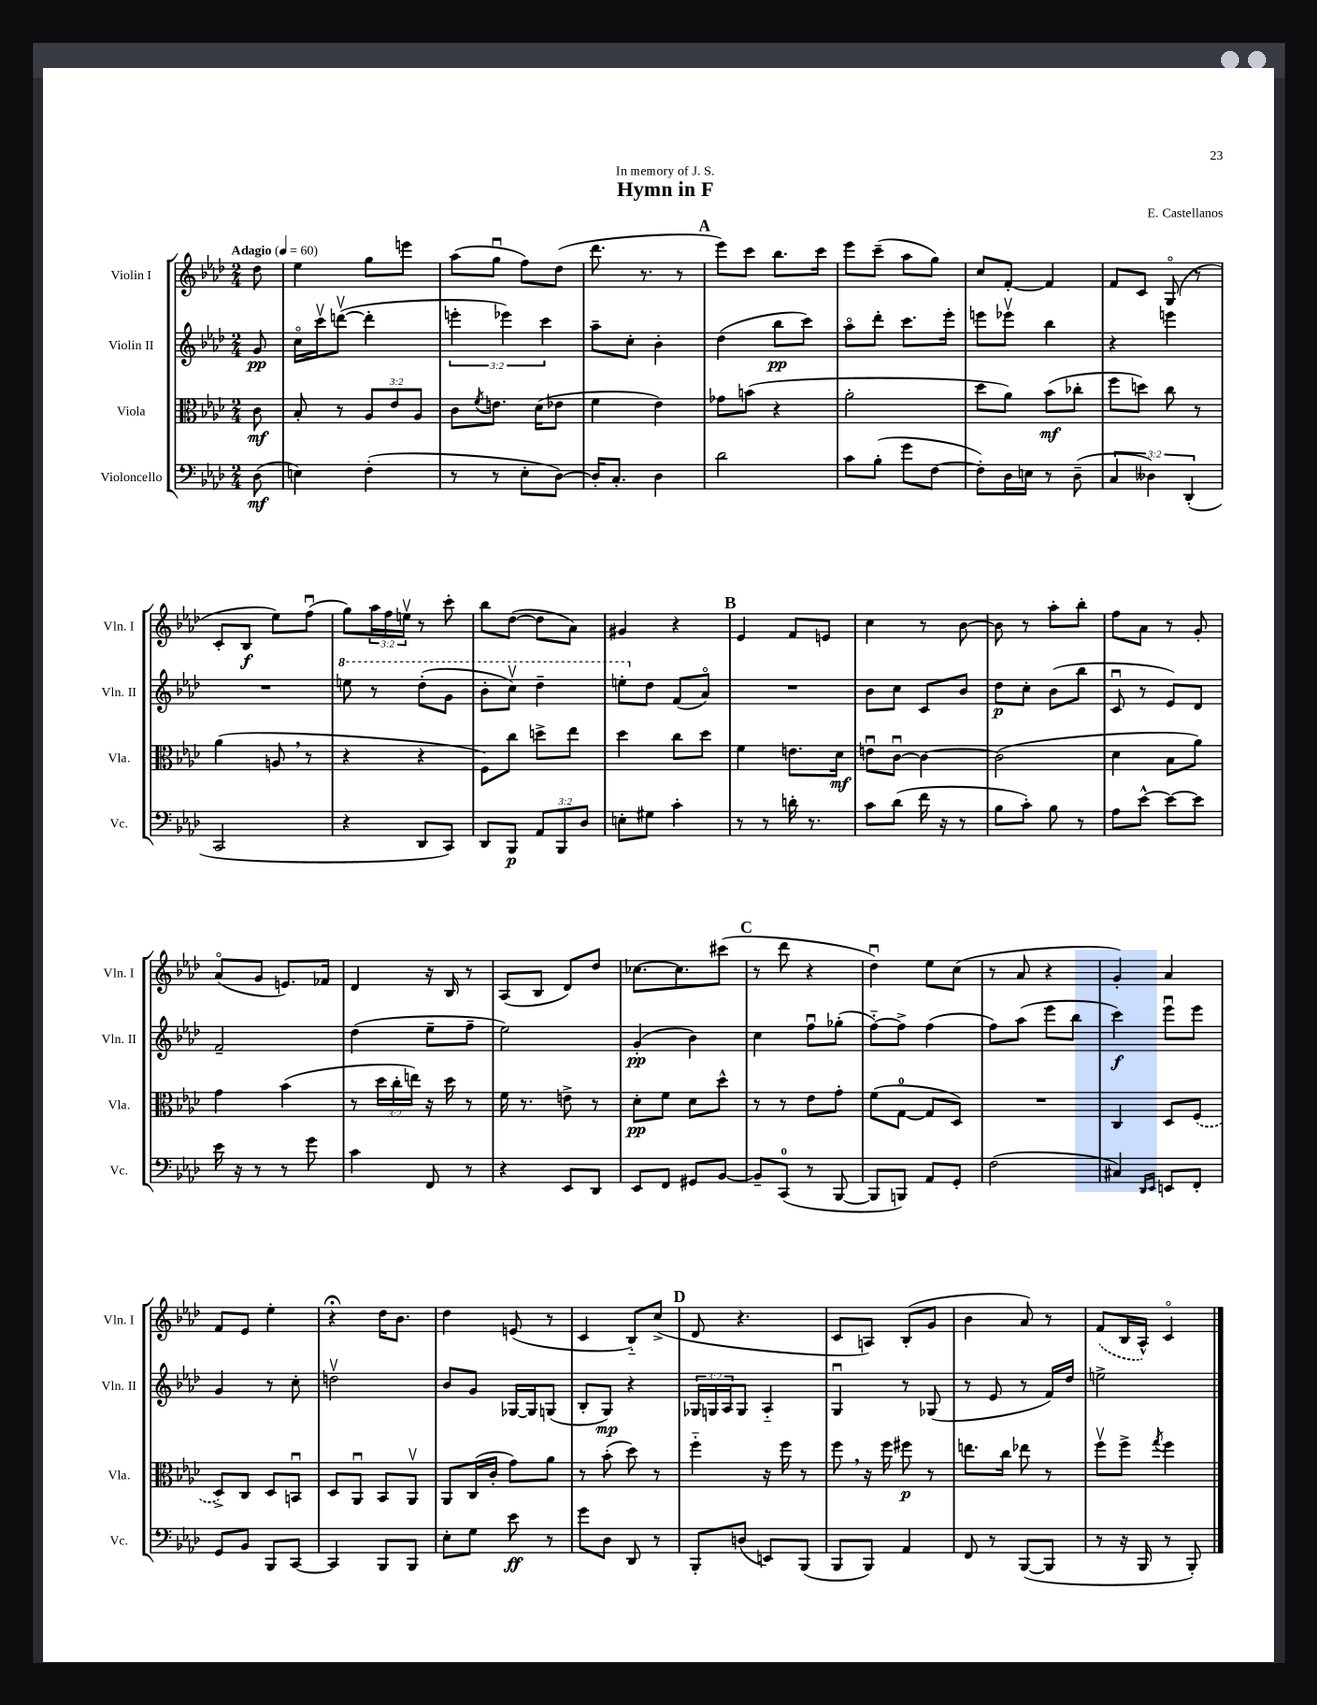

**kern	**dynam	**kern	**dynam	**kern	**dynam	**kern	**dynam
*part4	*part4	*part3	*part3	*part2	*part2	*part1	*part1
*staff4	*staff4	*staff3	*staff3	*staff2	*staff2	*staff1	*staff1
*I"Violoncello	*	*I"Viola	*	*I"Violin II	*	*I"Violin I	*
*I'Vc.	*	*I'Vla.	*	*I'Vln. II	*	*I'Vln. I	*
*clefF4	*	*clefC3	*	*clefG2	*	*clefG2	*
*k[b-e-a-d-]	*	*k[b-e-a-d-]	*	*k[b-e-a-d-]	*	*k[b-e-a-d-]	*
*M2/4	*	*M2/4	*	*M2/4	*	*M2/4	*
*MM60	*	*MM60	*	*MM60	*	*MM60	*
=	=	=	=	=	=	=	=
!	!	!	!	!	!	!LO:TX:a:B:t=Adagio	!
(8D-\	mf	8c\	mf	8g/	pp	8dd-\	.
=1	=1	=1	=1	=1	=1	=1	=1
4En\)	.	8B-'/	.	16cc\LL	.	4ee-\	.
.	.	.	.	16cccv\J	.	.	.
.	.	8r	.	([8dddnv\J	.	.	.
(4F'\	.	12A-/L	.	4ddd'\]	.	8gg\L	.
.	.	12e-/	.	.	.	.	.
.	.	.	.	.	.	8eeen\J	.
.	.	12A-/J	.	.	.	.	.
=2	=2	=2	=2	=2	=2	=2	=2
8r	.	8c\L	.	6eeen'\	.	(8aa-\L	.
.	.	8qf/	.	.	.	.	.
8r	.	8.en\J	.	.	.	8ggu\J	.
.	.	.	.	6eee-X\)	.	.	.
8E-'\L	.	.	.	.	.	8ff\L)	.
.	.	(16d-\KL	.	.	.	.	.
.	.	.	.	6ccc\	.	.	.
[8D-\J)	.	8e-X\J	.	.	.	(8dd-\J	.
=3	=3	=3	=3	=3	=3	=3	=3
16D-'/KL]	.	4f\	.	8aa-~\L	.	8.ddd-\	.
8.C'/J	.	.	.	.	.	.	.
.	.	.	.	8cc'\J	.	.	.
.	.	.	.	.	.	8.r	.
4D-\	.	4e-\)	.	4b-'\	.	.	.
.	.	.	.	.	.	8r	.
!!LO:REH:place=s1:t=A
=4	=4	=4	=4	=4	=4	=4	=4
2d-\	.	8g-X\L	.	(4dd-\	.	8eee-\L)	.
.	.	(8bn\J	.	.	.	8ccc\J	.
.	.	4r	.	8bb-\L	pp	8.bb-\L	.
.	.	.	.	8ccc\J)	.	.	.
.	.	.	.	.	.	16ccc\Jk	.
=5	=5	=5	=5	=5	=5	=5	=5
8c\L	.	2a-'\	.	8aa-\L	.	8eee-\L	.
(8B-'\J	.	.	.	8ddd-'\J	.	(8ccc~\J	.
8g\L	.	.	.	8.ccc\L	.	8aa-\L	.
[8F\J	.	.	.	.	.	8gg\J)	.
.	.	.	.	16eee-'\Jk	.	.	.
=6	=6	=6	=6	=6	=6	=6	=6
8F'\L])	.	8dd-\L	.	8eeen\L	.	8cc/L	.
16D-\L	.	8a-\J)	.	8eee-Xv\J	.	[8f'/J	.
16En\JJ	.	.	.	.	.	.	.
8r	.	(8b-\L	mf	4bb-\	.	4f/]	.
(8D-~\	.	8cc-X'\J	.	.	.	.	.
=7	=7	=7	=7	=7	=7	=7	=7
6C/	.	8ff\L	.	4r	.	8f/L	.
.	.	8ddn\J)	.	.	.	8c/J	.
6D--X\)	.	.	.	.	.	.	.
.	.	8cc\	.	4eeen\	.	(8G/	.
(6DD-'/	.	.	.	.	.	.	.
.	.	8r	.	.	.	8r	.
!!LO:LB:g=z
=8	=8	=8	=8	=8	=8	=8	=8
2CC/	.	(4a-\	.	2r	.	8c'/L	.
.	.	.	.	.	.	8B-/J	f
.	.	8An,/	.	.	.	8ee-\L)	.
.	.	8r	.	.	.	(8ffu\J	.
=9	=9	=9	=9	=9	=9	=9	=9
*	*	*	*	*8va	*	*	*
4r	.	4r	.	8eeen\	.	8gg\L)	.
.	.	.	.	8r	.	24aa-\L	.
.	.	.	.	.	.	24ff\	.
.	.	.	.	.	.	24eenv\JJ	.
8DD-/L	.	4r	.	(8ddd-'\L	.	8r	.
8CC/J)	.	.	.	8gg\J	.	8ccc'\	.
=10	=10	=10	=10	=10	=10	=10	=10
8DD-/L	.	8F\L)	.	8bb-'\L	.	8bb-\L	.
8BBB-/J	p	8cc\J	.	8cccv\J)	.	([8dd-\J	.
12AA-/L	.	8ddn^\L	.	4ddd-~\	.	8dd-\L]	.
12BBB-/	.	.	.	.	.	.	.
.	.	8ee-\J	.	.	.	8a-\J)	.
12D-/J	.	.	.	.	.	.	.
=11	=11	=11	=11	=11	=11	=11	=11
8En'\L	.	4dd-\	.	8eeen'\L	.	4g#X/	.
*	*	*	*	*X8va	*	*	*
8G#X\J	.	.	.	8dd-\J	.	.	.
4c'\	.	8cc\L	.	(8f/L	.	4r	.
.	.	8dd-\J	.	8a-/J)	.	.	.
!!LO:REH:place=s1:t=B
=12	=12	=12	=12	=12	=12	=12	=12
8r	.	4f\	.	2r	.	4e-/	.
8r	.	.	.	.	.	.	.
16dn'\	.	8.en\L	.	.	.	8f/L	.
8.r	.	.	.	.	.	.	.
.	.	.	.	.	.	8en/J	.
.	.	16d-\Jk	mf	.	.	.	.
=13	=13	=13	=13	=13	=13	=13	=13
8c\L	.	8enu\L	.	8b-\L	.	4cc\	.
(8d-\J	.	[8cu\J	.	8cc\J	.	.	.
16f\	.	4c\_	.	8c/L	.	8r	.
16r	.	.	.	.	.	.	.
8r	.	.	.	8b-/J	.	[8b-\	.
=14	=14	=14	=14	=14	=14	=14	=14
8B-\L	.	(2c\]	.	8dd-\L	p	8b-\]	.
8c'\J)	.	.	.	8cc'\J	.	8r	.
8B-\	.	.	.	(8b-\L	.	8aa-'\L	.
8r	.	.	.	8bb-\J	.	8bb-'\J	.
=15	=15	=15	=15	=15	=15	=15	=15
8A-\L	.	4d-\	.	8cu/	.	8ff\L	.
[8e-^^\J	.	.	.	8r	.	8a-\J	.
8e-\L_	.	8B-\L	.	8e-/L)	.	8r	.
8e-\J]	.	8a-\J)	.	8d-/J	.	8g'/	.
!!LO:LB:g=z
=16	=16	=16	=16	=16	=16	=16	=16
16e-\	.	4g\	.	2f~/	.	(8a-/L	.
16r	.	.	.	.	.	.	.
8r	.	.	.	.	.	8g/J	.
8r	.	(4b-\	.	.	.	8.en/L)	.
8g\	.	.	.	.	.	.	.
.	.	.	.	.	.	16f-X/Jk	.
=17	=17	=17	=17	=17	=17	=17	=17
4c\	.	8r	.	(4dd-\	.	4d-/	.
.	.	24dd-\LL	.	.	.	.	.
.	.	24cc'\	.	.	.	.	.
.	.	24een\JJ)	.	.	.	.	.
8FF/	.	16r	.	8ee-~\L	.	16r	.
.	.	16dd-\	.	.	.	16B-/	.
8r	.	8r	.	8ff~\J	.	8r	.
=18	=18	=18	=18	=18	=18	=18	=18
4r	.	16f\	.	2ee-\)	.	(8A-/L	.
.	.	8.r	.	.	.	.	.
.	.	.	.	.	.	8B-/J	.
8EE-/L	.	8en^\	.	.	.	8d-/L)	.
8DD-/J	.	8r	.	.	.	8dd-/J	.
=19	=19	=19	=19	=19	=19	=19	=19
8EE-/L	.	8d-'\L	pp	(4g'/	pp	[8.cc-X\L	.
8FF/J	.	8f\J	.	.	.	.	.
.	.	.	.	.	.	8.cc-\]	.
8GG#X/L	.	8d-\L	.	4b-\)	.	.	.
[8BB-/J	.	8dd-^^\J	.	.	.	(8ccc#X\J	.
!!LO:REH:place=s1:t=C
=20	=20	=20	=20	=20	=20	=20	=20
8BB-~/L]	.	8r	.	4cc\	.	8r	.
(8CC/J	.	8r	.	.	.	8ddd-\	.
8r	.	8e-\L	.	8ffu\L	.	4r	.
[8BBB-/	.	8g'\J	.	(8gg-X'\J	.	.	.
=21	=21	=21	=21	=21	=21	=21	=21
8BBB-/L]	.	(8f\L	.	[8ff\L)	.	4dd-u\)	.
8BBBn/J)	.	[8G\J	.	8ff^\J]	.	.	.
8AA-/L	.	8G/L]	.	(4ff\	.	8ee-\L	.
8GG'/J	.	8D-/J)	.	.	.	(8cc\J	.
=22	=22	=22	=22	=22	=22	=22	=22
(2F\	.	2r	.	8ff\L)	.	8r	.
.	.	.	.	(8aa-\J	.	8a-/	.
.	.	.	.	8eee-\L	.	4r	.
.	.	.	.	8bb-\J	.	.	.
=23	=23	=23	=23	=23	=23	=23	=23
4C#X/)	.	4C/	.	4ccc\)	f	4g'/)	.
16qqDD-/LL	.	.	.	.	.	.	.
16qqEE-/JJ	.	.	.	.	.	.	.
8EEn/L	.	8D-/L	.	8eee-u\L	.	4a-/	.
8FF'/J	.	(8F/J	.	8eee-\J	.	.	.
!!LO:LB:g=z
=24	=24	=24	=24	=24	=24	=24	=24
8GG/L	.	8D-^/L)	.	4g/	.	8f/L	.
8BB-/J	.	8C/J	.	.	.	8e-/J	.
8BBB-/L	.	8D-/L	.	8r	.	4ee-'\	.
[8CC/J	.	8BBnu/J	.	8cc'\	.	.	.
=25	=25	=25	=25	=25	=25	=25	=25
4CC/]	.	8D-/L	.	2ddnv\	.	4r;<	.
.	.	8AA-u/J	.	.	.	.	.
8BBB-/L	.	8BB-/L	.	.	.	16dd-\KL	.
.	.	.	.	.	.	8.b-\J	.
8BBB-/J	.	8AA-v/J	.	.	.	.	.
=26	=26	=26	=26	=26	=26	=26	=26
8E-'\L	.	8AA-/L	.	8b-/L	.	4dd-\	.
8G\J	.	(16C/L	.	8g/J	.	.	.
.	.	16c'/JJ	.	.	.	.	.
8e-\	ff	8g\L)	.	[16G-X/LL	.	(8en/	.
.	.	.	.	16G-/J]	.	.	.
8r	.	8a-\J	.	(8Gn/J	.	8r	.
=27	=27	=27	=27	=27	=27	=27	=27
8g\L	.	8r	.	8B-'/L	.	4c/	.
8D-\J	.	(8b-'\	.	8G/J)	mp	.	.
8DD-/	.	8dd-\)	.	4r	.	8B-/L)	.
8r	.	8r	.	.	.	(8cc^/J	.
!!LO:REH:place=s1:t=D
=28	=28	=28	=28	=28	=28	=28	=28
8BBB-'/L	.	4ff\	.	24G-X/LL	.	8d-/	.
.	.	.	.	24Gn/	.	.	.
.	.	.	.	24A-/J	.	.	.
(8Dn/J	.	.	.	8G/J	.	4.r	.
8EEn/L)	.	16r	.	4A-/	.	.	.
.	.	16ff\	.	.	.	.	.
(8BBB-/J	.	8r	.	.	.	.	.
=29	=29	=29	=29	=29	=29	=29	=29
8BBB-/L	.	8ff,\	.	4Gu/	.	8c/L	.
8BBB-/J)	.	16r	.	.	.	8An/J)	.
.	.	16ff\	.	.	.	.	.
4AA-/	.	8ff#X\	p	8r	.	(8B-'/L	.
.	.	8r	.	(8G-X/	.	8g/J	.
=30	=30	=30	=30	=30	=30	=30	=30
8FF/	.	8.een\L	.	8r	.	4b-\	.
8r	.	.	.	8e-/	.	.	.
.	.	16cc\Jk	.	.	.	.	.
([8BBB-/L	.	8ee-X\	.	8r	.	8a-/)	.
8BBB-/J]	.	8r	.	16f/LL)	.	8r	.
.	.	.	.	16dd-/JJ	.	.	.
=31	=31	=31	=31	=31	=31	=31	=31
8r	.	8ffv\L	.	2een^\	.	(8f/L	.
16r	.	8ff^\J	.	.	.	16B-/L	.
16BBB-/	.	.	.	.	.	16A-^^/JJ)	.
.	.	8qgg/	.	.	.	.	.
8r	.	4ff\	.	.	.	4c/	.
8BBB-'/)	.	.	.	.	.	.	.
==	==	==	==	==	==	==	==
*-	*-	*-	*-	*-	*-	*-	*-
